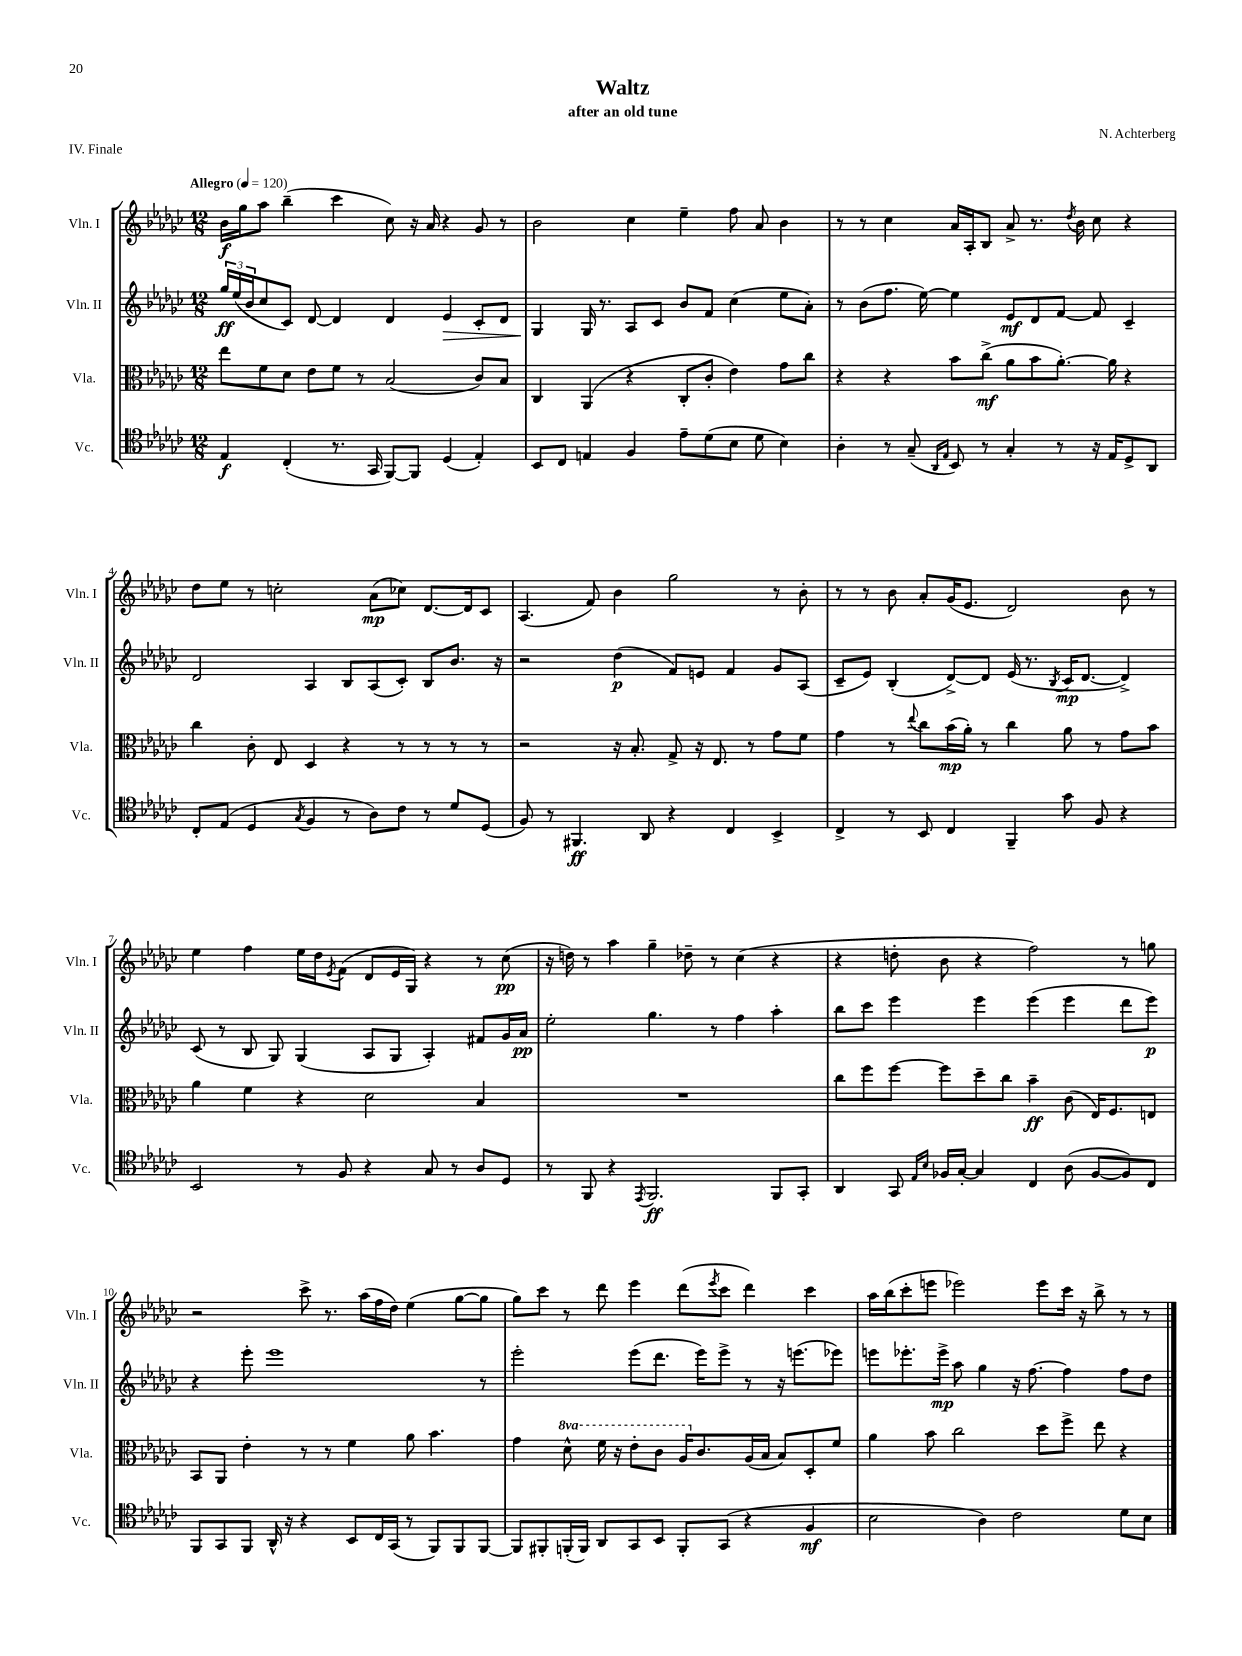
\header { title = "Waltz" composer = "N. Achterberg" subtitle = "after an old tune" piece = "IV. Finale" }
<<
\new StaffGroup <<
\new Staff = "s0" \with { instrumentName = "Vln. I" shortInstrumentName = "Vln. I" } {
    \clef treble \key ges \major \numericTimeSignature \time 12/8 \tempo "Allegro" 4 = 120
    bes'16\f ges''16 aes''8 bes''4--( ces'''4 ces''8) r16 aes'16 r4 ges'8 r8 |
    bes'2 ces''4 ees''4-- f''8 aes'8 bes'4 |
    r8 r8 ces''4 aes'16 aes16-. bes8 aes'8-> r8. \acciaccatura { des''8 } bes'16 ces''8 r4 |
    des''8 ees''8 r8 c''2-. aes'8\mp( ces''8) des'8.~ des'16 ces'8 |
    aes4.( f'8) bes'4 ges''2 r8 bes'8-. |
    r8 r8 bes'8 aes'8-. ges'16( ees'8. des'2) bes'8 r8 |
    ees''4 f''4 ees''16 des''16 \acciaccatura { ees'8 } f'8( des'8 ees'16 ges16) r4 r8 ces''8\pp( |
    r16 d''16) r8 aes''4 ges''4-- des''8-- r8 ces''4( r4 |
    r4 d''8-. bes'8 r4 f''2) r8 g''8 |
    r2 ces'''8-> r8. aes''16( f''16 des''16) ees''4( ges''8~ ges''8 |
    ges''8) ces'''8 r8 des'''8 ees'''4 des'''8( \acciaccatura { ees'''8 } ces'''8 des'''4) ces'''4 |
    aes''16 bes''16( ces'''8-. e'''8 ees'''2) ees'''8 ces'''16 r16 bes''8-> r8 r8 \bar "|." |
}
\new Staff = "s1" \with { instrumentName = "Vln. II" shortInstrumentName = "Vln. II" } {
    \clef treble \key ges \major \numericTimeSignature \time 12/8
    \tuplet 3/2 { ges''16\ff ees''16( bes'16 } ces''8 ces'8) des'8~ des'4 des'4 ees'4\> ces'8-. des'8 |
    ges4\! ges16 r8. aes8 ces'8 bes'8 f'8 ces''4( ees''8 aes'8-.) |
    r8 bes'8( f''8. ees''16~) ees''4 ees'8\mf des'8 f'8~ f'8 ces'4-- |
    des'2 aes4 bes8 aes8( ces'8-.) bes8 bes'8. r16 |
    r2 des''4\p( f'8) e'8 f'4 ges'8 aes8( |
    ces'8-- ees'8) bes4-.( des'8~->) des'8 ees'16( r8. \acciaccatura { bes8 } ces'16\mp des'8.~ des'4->) |
    ces'8( r8 bes8 ges8) ges4( aes8 ges8 aes4-.) fis'8 ges'16 aes'16\pp |
    ees''2-. ges''4. r8 f''4 aes''4-. |
    bes''8 ces'''8 ees'''4 ees'''4 ees'''4( ees'''4 des'''8 ees'''8\p) |
    r4 ees'''8-. ees'''1 r8 |
    ees'''2-. ees'''8( des'''8. ees'''16) ees'''8-> r8 r16 e'''8.( ees'''8) |
    e'''8 ees'''8.-. ees'''16->\mp aes''8 ges''4 r16 f''8.~ f''4 f''8 des''8 \bar "|." |
}
\new Staff = "s2" \with { instrumentName = "Vla." shortInstrumentName = "Vla." } {
    \clef alto \key ges \major \numericTimeSignature \time 12/8 \set Staff.ottavationMarkups = #ottavation-simple-ordinals
    ees''8 f'8 des'8 ees'8 f'8 r8 bes2( ces'8) bes8 |
    ces4 aes,4( r4 ces8-. ces'8-. ees'4) ges'8 ces''8 |
    r4 r4 bes'8 ces''8->\mf( aes'8 bes'8 aes'8.~-.) aes'16 r4 |
    ces''4 ces'8-. ees8 des4 r4 r8 r8 r8 r8 |
    r2 r16 bes8.-. ges8-> r16 ees8. r8 ges'8 f'8 |
    ges'4 r8 \appoggiatura { ees''8 } ces''8 bes'16\mp( aes'16-.) r8 ces''4 aes'8 r8 ges'8 bes'8 |
    aes'4 f'4 r4 des'2 bes4 |
    R1. |
    ces''8 f''8 f''8~ f''8 des''8-- ces''8 bes'4--\ff ces'8( ees16) f8. e8 |
    bes,8 aes,8 ees'4-. r8 r8 f'4 aes'8 bes'4. |
    ges'4 \ottava #1 des''8-^ f''16 r16 ees''8-. ces''8 aes'16 \ottava #0 ces'8. aes16( bes16 bes8) des8-. f'8 |
    aes'4 bes'8 ces''2 des''8 f''8-> ees''8 r4 \bar "|." |
}
\new Staff = "s3" \with { instrumentName = "Vc." shortInstrumentName = "Vc." } {
    \clef tenor \key ges \major \numericTimeSignature \time 12/8
    ees4\f ces4-.( r8. ges,16 f,8~) f,8 des4( ees4-.) |
    bes,8 ces8 e4 f4 ees'8-- des'8( bes8 des'8 bes4) |
    aes4-. r8 ges8--( \grace { aes,16 ees16 } bes,8) r8 ges4-. r8 r16 ees16 des8-> aes,8 |
    ces8-. ees8( des4 \acciaccatura { ges8 } f4 r8 aes8) ces'8 r8 des'8 des8( |
    f8) r8 fis,4.\ff aes,8 r4 ces4 bes,4-> |
    ces4-> r8 bes,8 ces4 f,4-- ges'8 f8 r4 |
    bes,2 r8 f8 r4 ges8 r8 aes8 des8 |
    r8 f,8 r4 \acciaccatura { ees,8 } f,2.\ff f,8 ges,8-. |
    aes,4 ges,8 \grace { ees16 bes16 } fes16 ges16~-. ges4 ces4 aes8( fes8~ fes8) ces8 |
    f,8 ges,8 f,8 aes,16-^ r16 r4 bes,8 ces16 ges,16( r8 f,8) f,8 f,8~ |
    f,8 fis,8-. f,16-.( f,16) aes,8 ges,8 bes,8 f,8-. ges,8( r4 f4\mf |
    bes2 aes4) ces'2 des'8 bes8 \bar "|." |
}
>>
>>
